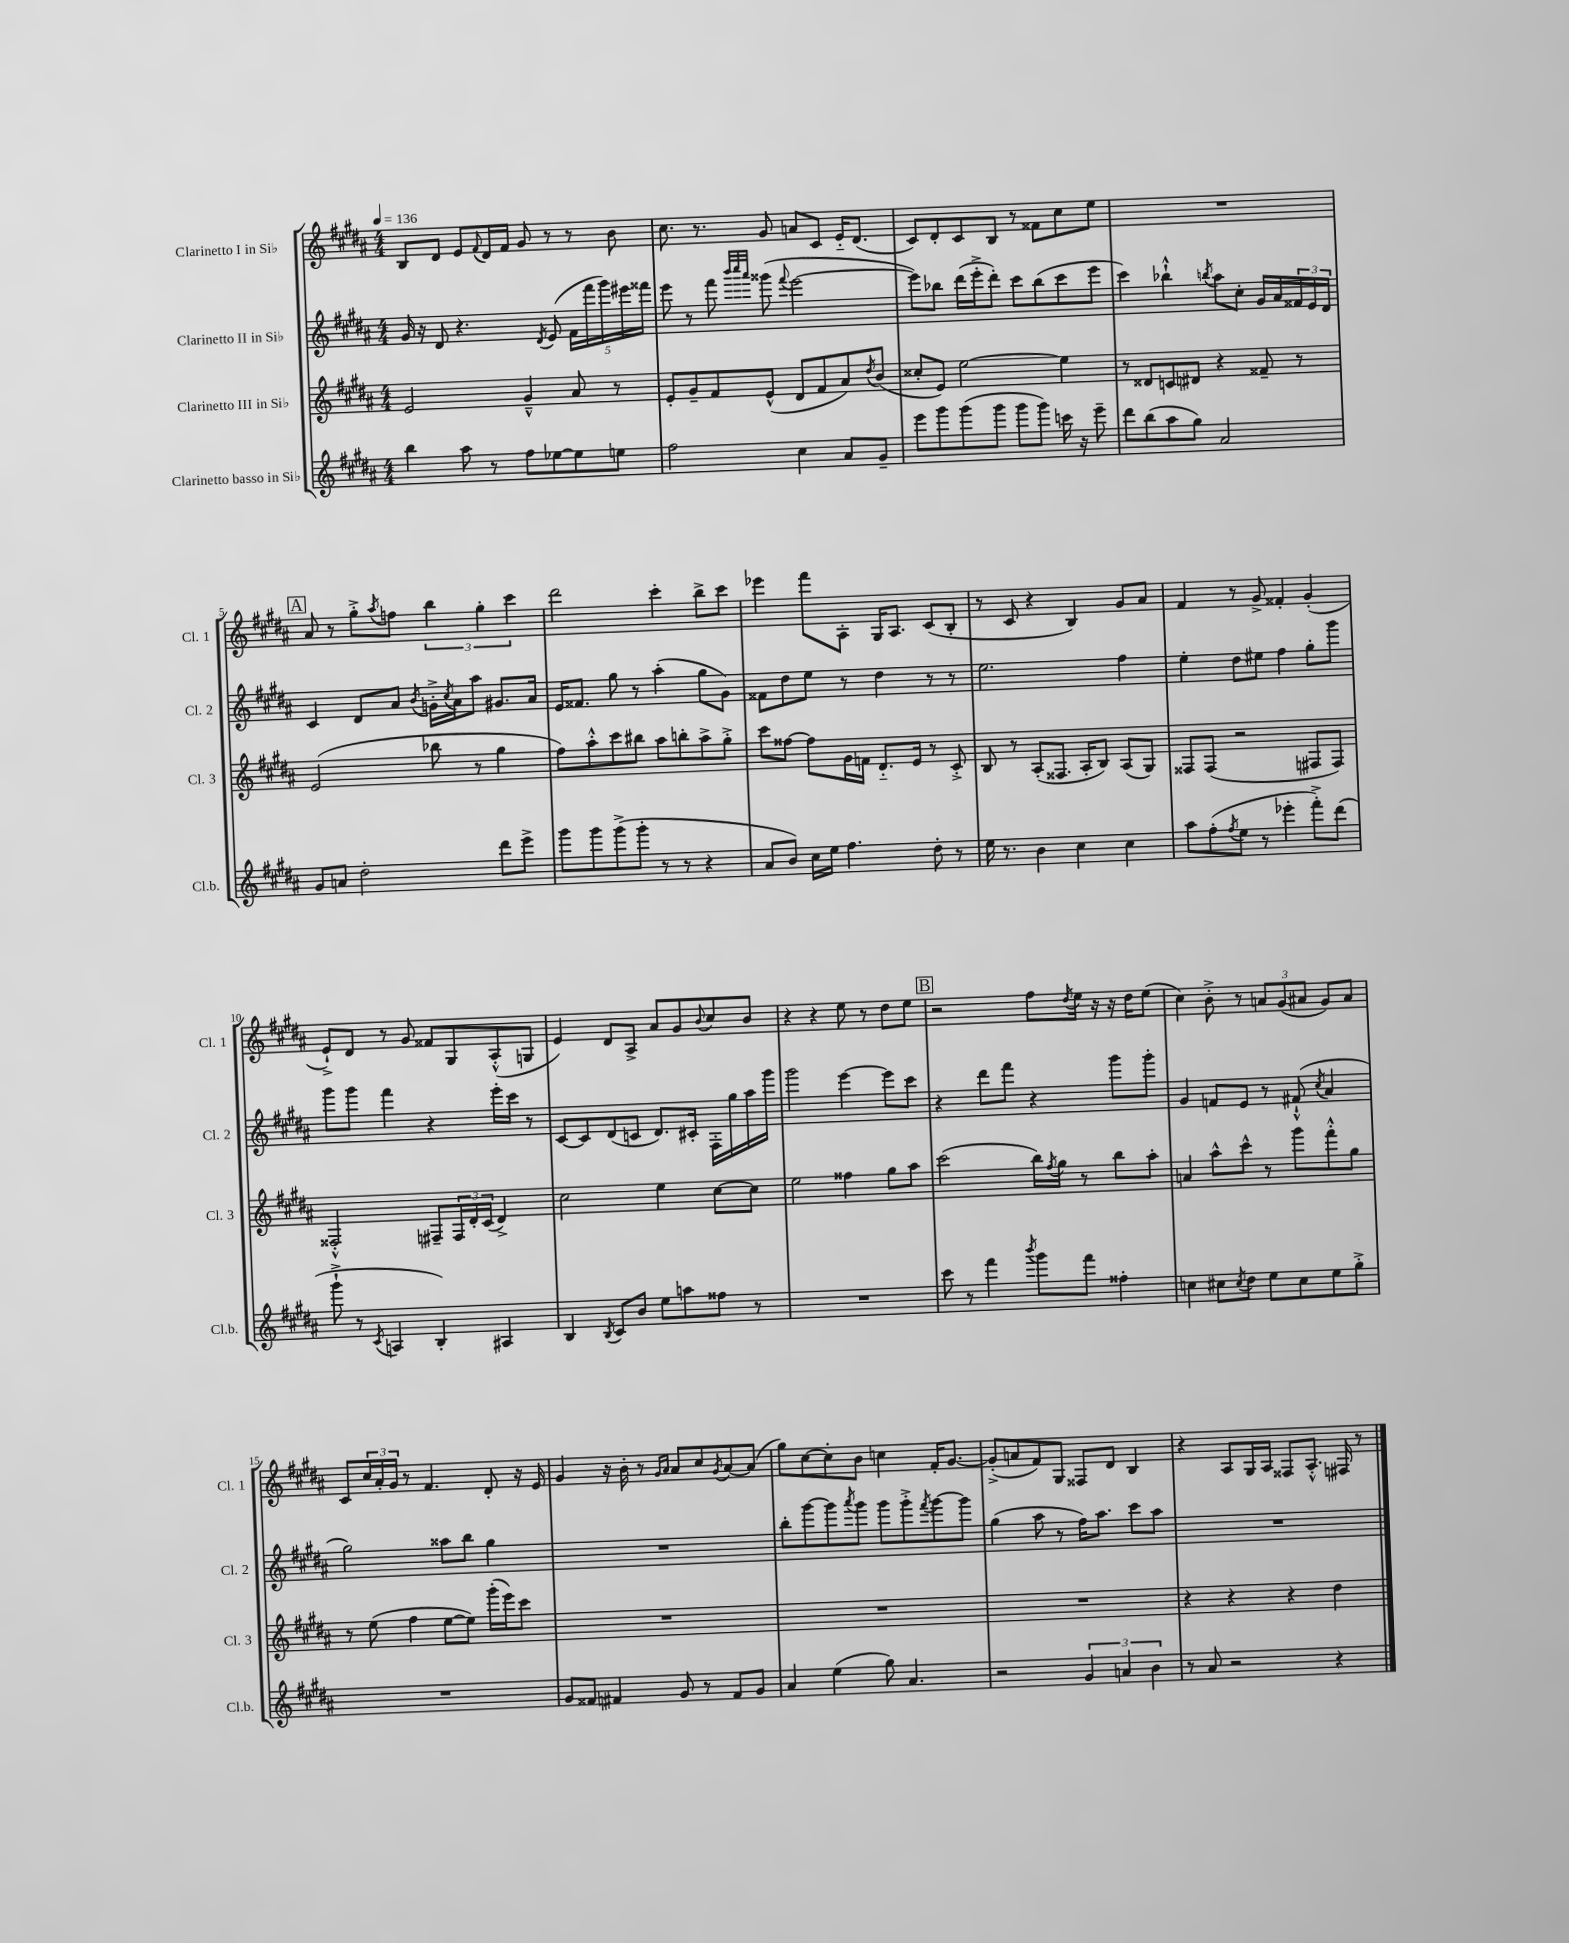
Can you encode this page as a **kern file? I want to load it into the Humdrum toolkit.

**kern	**kern	**kern	**kern
*part4	*part3	*part2	*part1
*staff4	*staff3	*staff2	*staff1
*I"Clarinetto basso in Si♭	*I"Clarinetto III in Si♭	*I"Clarinetto II in Si♭	*I"Clarinetto I in Si♭
*I'Cl.b.	*I'Cl. 3	*I'Cl. 2	*I'Cl. 1
*clefG2	*clefG2	*clefG2	*clefG2
*k[f#c#g#d#a#]	*k[f#c#g#d#a#]	*k[f#c#g#d#a#]	*k[f#c#g#d#a#]
*M4/4	*M4/4	*M4/4	*M4/4
*MM136	*MM136	*MM136	*MM136
=1	=1	=1	=1
4bb\	2e/	16g#/	8B/L
.	.	16r	.
.	.	8d#/	8d#/J
8aa#\	.	4.r	8e/L
.	.	.	8qqf#/
8r	.	.	16d#/L
.	.	.	16f#/JJ
8ff#\L	4g#~^^/	.	8g#/
.	.	8qd#/	.
[8ee-X\	.	(8e/	8r
8ee-\]	8a#/	20f#\LL	8r
.	.	20fff#\	.
.	.	20ggg#\)	.
8een\J	8r	.	8b\
.	.	20eee#X\	.
.	.	20fff##X\JJ	.
=2	=2	=2	=2
2ff#\	8e'/L	8eee\	8.cc#\
.	8g#~/	8r	.
.	.	.	8.r
.	8f#/	8fff#\	.
.	.	32qqbbb/LLL	.
.	.	32qqcccc#/	.
.	.	32qqaaa#/JJJ	.
.	(8e^^/J	(8ggg##X\	8g#/
.	.	8qqfff#/	.
4cc#\	8d#/L	[2eee\	8an/L
.	8f#/	.	8c#/J
8a#/L	8a#/)	.	16e/KL
.	.	.	(8.d#/J
.	8qdd#/	.	.
8g#~/J	(8b/J	.	.
=3	=3	=3	=3
8eee\L	8cc##X'/L	8eee\L])	8c#/L)
8ggg#\	8e/J)	8bb-X\J	8d#'/
(8ggg#\	[2ee\	(16ddd#\LL	8c#/
.	.	16eee'^\J	.
8ggg#\J	.	8ddd#'\J)	8B/J
8ggg#\L	.	8ccc#\L	8r
8ggg#\J)	.	(8bb-\	8f##X\L
16cccn\	4ee\]	8ccc#\	8cc#\
16r	.	.	.
8eee~\	.	8eee\J	8ee\J
=4	=4	=4	=4
8ddd#\L	8r	4ccc#\)	1r
(8bb\	8d##X/L	.	.
8aa#\	8cn/	4bb-X`^^\	.
8gg#\J)	8d#X/J	.	.
.	.	8qbbn/	.
2a#/	4r	8aa#\L	.
.	.	8cc#'\J	.
.	8f##X~/	16g#/LL	.
.	.	16a#/	.
.	8r	24f##X/	.
.	.	24e/	.
.	.	24d#/JJ	.
!!LO:LB:g=z
!!LO:REH:place=s1:t=A
=5	=5	=5	=5
8g#/L	(2e/	4c#/	8a#/
8an/J	.	.	8r
2dd#'\	.	8d#/L	8gg#'^\L
.	.	.	8qaa#/
.	.	8a#/J	8ffn\J
.	.	8qb/	.
.	8bb-X\	16gn'^\LL	6bb\
.	.	8qcc#/	.
.	.	16a#\J	.
.	8r	8aa#\J	.
.	.	.	6gg#'\
8ddd#\L	4gg#\	8.g#X/L	.
.	.	.	6ccc#\
8eee^\J	.	.	.
.	.	16a#/Jk	.
=6	=6	=6	=6
8ggg#\L	8ff#\L)	16e/KL	2ddd#\
.	.	8.f##X/J	.
8ggg#\	8aa#'^^\	.	.
(8ggg#^\	8ccc#\	8gg#\	.
8ggg#'\J	8bb#X\J	8r	.
8r	8aa#\L	(4aa#'\	4ccc#'\
8r	8bbn'\	.	.
4r	8aa#^\	8gg#\L	8bb^\L
.	8gg#'^\J	8g#\J)	8ccc#\J
=7	=7	=7	=7
8a#/L	8ccc#\L	8f##X\L	4eee-X\
8b/J)	[8ff##X\J	8dd#\	.
16cc#\LL	8ff##\L]	8ee\J	8fff#\L
16ee\JJ	.	.	.
4.ff#\	16g#\L	8r	8A#'\J
.	16fn\JJ	.	.
.	8.d#/L	4dd#\	16G#/KL
.	.	.	8.A#/J
.	16e/Jk	.	.
8dd#'\	8r	8r	(8c#/L
8r	8c#'^/	8r	8B'/J
=8	=8	=8	=8
16ee\	8B/	2.ee\	8r
8.r	.	.	.
.	8r	.	8c#/
4b\	(8A#'/L	.	4r
.	8.F##X/J	.	.
4cc#\	.	.	4B/)
.	16A#'/KL	.	.
.	8B/J)	.	.
4cc#\	(8A#/L	4ff#\	8g#/L
.	8G#/J)	.	8a#/J
=9	=9	=9	=9
8aa#\L	8F##X/L	4ee'\	4f#/
(8ff#'\	(8F##/J	.	.
8qff#/	.	.	.
8ee\J	2r	8dd#\L	8r
8r	.	8ee#X\J	8g#^/
4eee-X'\	.	4ff#\	4f##X'/
8fff#'^\L)	8F#X/L	8gg#'\L	(4g#'/
(8ddd#\J	8F#/J)	8ggg#\J	.
!!LO:LB:g=z
=10	=10	=10	=10
8ggg#`^\	2F##X'^^/	8ggg#\L	8e`^/L)
8r	.	8ggg#\J	8d#/J
8qc#/	.	.	.
4An/	.	4fff#\	8r
.	.	.	8g#/
4B'/)	8F#X~/L	4r	8f##X/L
.	24F#/L	.	8G#/
.	24d#'/	.	.
.	(24c#/JJ	.	.
4A#X/	4d#^/)	16eee'\LL	(8A#'^^/
.	.	16ccc#\JJ	.
.	.	8r	8Gn/J
=11	=11	=11	=11
4B/	2cc#\	[8c#/L	4e/)
.	.	8c#/]	.
8qB/	.	.	.
8c#/L	.	(8d#/	8d#/L
8b/J	.	8cn/J	8A#^/J
8ee\L	4ee\	8.d#/L)	8a#/L
8aan\	.	.	8g#/
.	.	16c#X'/Jk	.
.	.	.	8qqb/
8ff##X\J	[8cc#\L	16F#'\LL	8cc#/
.	.	16gg#\	.
8r	8cc#\J]	16aa#\	8b/J
.	.	16ggg#\JJ	.
=12	=12	=12	=12
1r	2ee\	2ggg#\	4r
.	.	.	4r
.	4ff##X\	[4eee\	8ee\
.	.	.	8r
.	8gg#\L	8eee\L]	8dd#\L
.	8aa#\J	8ccc#\J	8ee\J
!!LO:REH:place=s1:t=B
=13	=13	=13	=13
8ccc#\	(2ccc#\	4r	2r
8r	.	.	.
4fff#\	.	8ddd#\L	.
.	.	8fff#\J	.
8qbbb/	.	.	.
8ggg#\L	16bb\LL)	4r	8ff#\L
.	8qff#/	.	.
.	16gg#\JJ	.	.
.	.	.	8qdd#/
8fff#\J	8r	.	16ee\Jk
.	.	.	16r
4ff##X'\	8bb\L	8ggg#\L	16r
.	.	.	16dd#\KL
.	8aa#'\J	8ggg#'\J	(8ee\J
=14	=14	=14	=14
4ccn\	4an/	4g#/	4cc#\)
8cc#X\L	8aa#^^\L	8fn/L	8b'^\
8qcc#/	.	.	.
8dd#\J	8ccc#^^\J	8e/J	8r
8ee\L	8r	8r	12an/L
.	.	.	(12g#/
8cc#\	8ggg#\L	(8f#X`^^/	.
.	.	.	12a#X/J
.	.	8qcc#/	.
8ee\	8fff#'^^\	4a#/	8g#/L)
8gg#'^\J	8gg#\J	.	8a#/J
!!LO:LB:g=z
=15	=15	=15	=15
1r	8r	2gg#\)	8c#/L
.	(8ee\	.	24cc#/L
.	.	.	24a#'/
.	.	.	24g#/JJ
.	4ff#\	.	8r
.	.	.	4.f#/
.	[8ee\L	8aa##X\L	.
.	8ee\J])	8bb\J	.
.	(16ggg#'\LL	4gg#\	8d#'/
.	16eee\J)	.	.
.	8ccc#\J	.	16r
.	.	.	16e/
=16	=16	=16	=16
8g#/L	1r	1r	4g#/
8f##X/J	.	.	.
4f#X/	.	.	16r
.	.	.	16b'\
.	.	.	8r
.	.	.	16qqg#/LL
.	.	.	16qqa#/JJ
8g#/	.	.	8a#/L
8r	.	.	8cc#/
.	.	.	8qg#/
8f#/L	.	.	[8a#/
8g#/J	.	.	(8a#/J]
=17	=17	=17	=17
4a#/	1r	8bb'\L	8gg#\L)
.	.	[8ggg#\	[8cc#\
(4ee\	.	8ggg#\]	8cc#'\]
.	.	8qaaa#/	.
.	.	8ggg#\J	8b\J
8gg#\)	.	8ggg#\L	4ccn\
4.a#/	.	8ggg#'^\	.
.	.	8qfff#/	.
.	.	[8ggg#\	16f#'/KL
.	.	.	[8.g#/J
.	.	8ggg#\J]	.
=18	=18	=18	=18
2r	1r	(4gg#\	(8g#'^/L]
.	.	.	8an/
.	.	8aa#\	8f#/)
.	.	8r	8G#/J
6g#/	.	16ff#\KL)	8F##X/L
.	.	8.aa#\J	.
.	.	.	8d#/J
6an/	.	.	.
.	.	8ccc#\L	4B/
6b\	.	.	.
.	.	8aa#\J	.
=19	=19	=19	=19
8r	4r	1r	4r
8a#/	.	.	.
2r	4r	.	8A#/L
.	.	.	16G#/L
.	.	.	16A#/JJ
.	4r	.	8F##X/L
.	.	.	8.A#'^^/J
4r	4dd#\	.	.
.	.	.	16F#X/
.	.	.	8r
==	==	==	==
*-	*-	*-	*-
